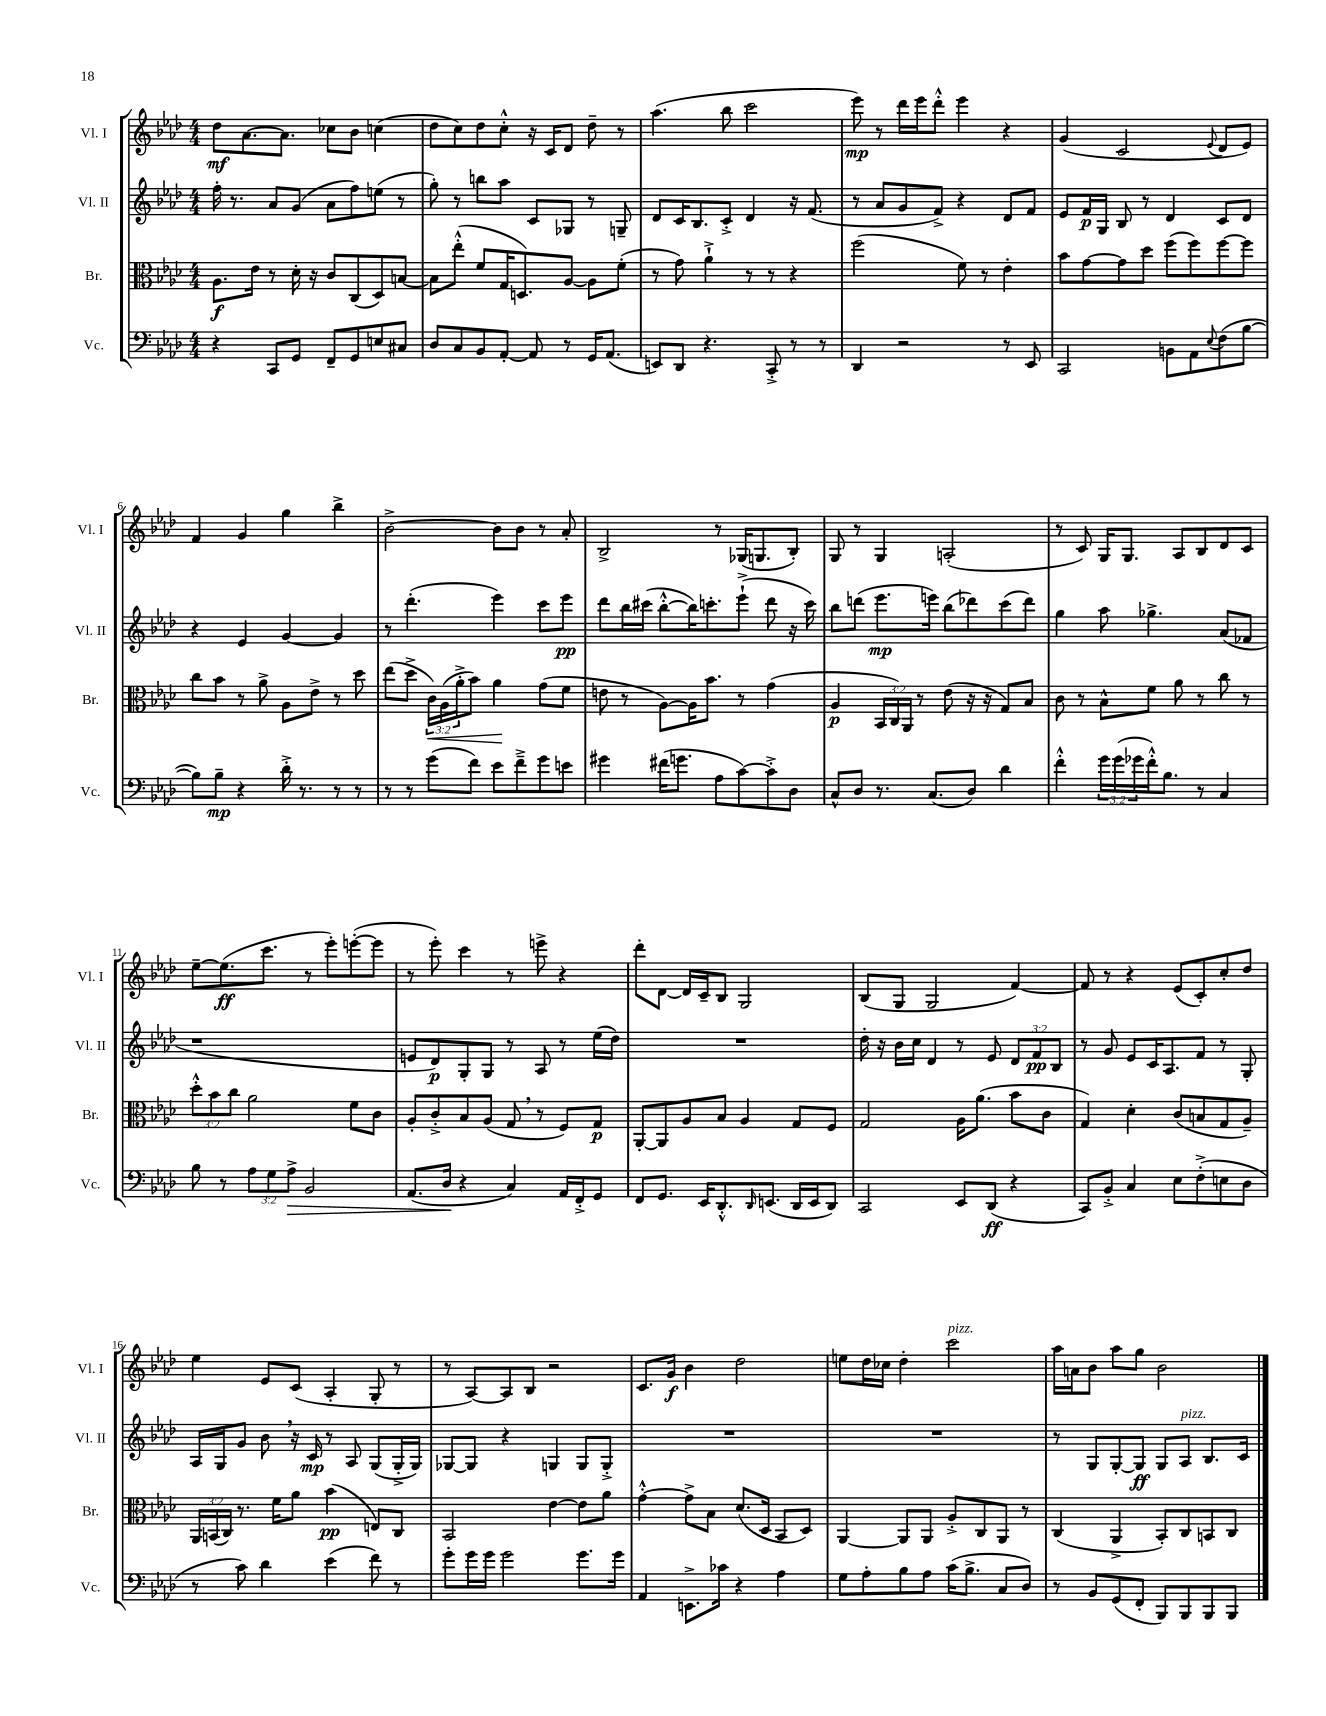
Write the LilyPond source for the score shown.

<<
\new StaffGroup <<
\new Staff = "s0" \with { instrumentName = "Vl. I" shortInstrumentName = "Vl. I" } {
    \clef treble \key aes \major \numericTimeSignature \time 4/4
    des''8\mf aes'8.~ aes'8. ces''8 bes'8 c''4( |
    des''8 c''8) des''8 c''8-.-^ r16 c'16 des'8 des''8-- r8 |
    aes''4.( bes''8 c'''2 |
    ees'''8\mp) r8 des'''16 ees'''16 des'''8-.-^ ees'''4 r4 |
    g'4( c'2 \appoggiatura { ees'8 } des'8 ees'8) |
    f'4 g'4 g''4 bes''4-> |
    bes'2~-> bes'8 bes'8 r8 aes'8-. |
    bes2-> r8 ges16( g8. bes8-.) |
    g8 r8 g4 a2-.( |
    r8 c'8) g16 g8. aes8 bes8 des'8 c'8 |
    ees''8~-- ees''8.\ff( c'''8. r8 ees'''8-.) e'''8~-.( e'''8 |
    r8 ees'''8-.) c'''4 r8 e'''8-> r4 |
    des'''8-. des'8~ des'16 c'16-- bes8 g2 |
    bes8( g8 g2 f'4~) |
    f'8 r8 r4 ees'8( c'8-.) c''8-. des''8 |
    ees''4 ees'8 c'8( aes4-. g8-. r8 |
    r8 aes8~) aes8 bes8 r2 |
    c'8. g'16\f bes'4 des''2 |
    e''8 des''16 ces''16 des''4-. c'''2^\markup { \italic "pizz." } |
    aes''16 a'16 bes'8 aes''8 g''8 bes'2 \bar "|." |
}
\new Staff = "s1" \with { instrumentName = "Vl. II" shortInstrumentName = "Vl. II" } {
    \clef treble \key aes \major \numericTimeSignature \time 4/4 \override Staff.TupletNumber.text = #tuplet-number::calc-fraction-text
    f''16-. r8. aes'8 g'8( aes'8 f''8) e''8( r8 |
    g''8-.) r8 b''8 aes''8 c'8 ges8 r8 g8-- |
    des'8 c'16 bes8. c'8-.-> des'4 r16 f'8.( |
    r8 aes'8 g'8 f'8->) r4 des'8 f'8 |
    ees'8 f'16\p g16 bes8 r8 des'4 c'8 des'8 |
    r4 ees'4 g'4~ g'4 |
    r8 des'''4.-.( ees'''4) c'''8 ees'''8\pp |
    des'''8 bes''16 cis'''16( bes''8~-.-^ bes''16) c'''8.-. ees'''8-!->( des'''8 r16 c'''16) |
    bes''8 d'''8( ees'''8.\mp e'''16) bes''8( des'''8) c'''8( des'''8) |
    g''4 aes''8 ges''4.-> aes'8( fes'8 |
    r1 |
    e'8 des'8\p) g8-. g8 r8 aes8 r8 ees''16( des''16) |
    R1 |
    des''16-. r16 bes'16 c''16 des'4 r8 ees'8 \tuplet 3/2 { des'8 f'8\pp bes8 } |
    r8 g'8 ees'8 c'16 aes8. f'8 r8 g8-. |
    aes16 g16 g'8 bes'8 \breathe r16 c'16\mp r8 aes8 g8( g16-.-> g16) |
    ges8~ ges8 r4 g4 g8 g8-.-> |
    R1 |
    R1 |
    r8 g8 g8~-. g8\ff g8 aes8^\markup { \italic "pizz." } bes8. c'16 \bar "|." |
}
\new Staff = "s2" \with { instrumentName = "Br." shortInstrumentName = "Br." } {
    \clef alto \key aes \major \numericTimeSignature \time 4/4 \override Staff.TupletNumber.text = #tuplet-number::calc-fraction-text
    aes8.\f ees'16 r8 des'16-. r16 c'8 c8( des8) b8~ |
    b8 ees''8-.-^( f'8 g16 d8.) aes8~ aes8 f'8-.( |
    r8 g'8) aes'4-!-> r8 r8 r4 |
    f''2( f'8) r8 ees'4-. |
    bes'8 g'8~ g'8 des''8 f''8( f''8) f''8~ f''8 |
    c''8 bes'8 r8 aes'8-> aes8 ees'8-> r8 des''8 |
    ees''8( des''8-> \tuplet 3/2 { c'16\<) aes16( aes'16-.-> } bes'8) aes'4\! g'8( f'8 |
    e'8 r8 aes8~) aes16 bes'8. r8 g'4( |
    aes4\p \tuplet 3/2 { bes,16 c16) aes,16 } r8 ees'8( r16 r16 g8) bes8 |
    c'8 r8 bes8-^ f'8 aes'8 r8 c''8 r8 |
    \tuplet 3/2 { des''8-.-^ bes'8 c''8 } aes'2 f'8 c'8 |
    aes8-. c'8-.-> bes8 aes8( g8 \breathe r8 f8) g8\p |
    aes,8~-. aes,8 aes8 bes8 aes4 g8 f8 |
    g2 aes16 aes'8.( bes'8 c'8 |
    g4) des'4-. c'8( b8 g8 aes8--) |
    \tuplet 3/2 { aes,16 b,16( c16) } r8. f'16 aes'8 bes'4\pp( e8) c8 |
    bes,2 ees'4~ ees'8 aes'8 |
    g'4~-.-^ g'8-> bes8 des'8.( des16 bes,8 des8) |
    aes,4~ aes,8 aes,8 aes8-.-> c8 aes,8 r8 |
    c4( aes,4-> bes,8-.) c8 b,8 c8 \bar "|." |
}
\new Staff = "s3" \with { instrumentName = "Vc." shortInstrumentName = "Vc." } {
    \clef bass \key aes \major \numericTimeSignature \time 4/4 \override Staff.TupletNumber.text = #tuplet-number::calc-fraction-text
    r4 c,8 g,8 f,8-- g,8 e8 cis8 |
    des8 c8 bes,8 aes,8~-. aes,8 r8 g,16 aes,8.( |
    e,8) des,8 r4. c,8-.-> r8 r8 |
    des,4 r2 r8 ees,8 |
    c,2 b,8 aes,8 \appoggiatura { ees8 } f8( bes8~ |
    bes8) bes8--\mp r4 des'16-.-> r8. r8 r8 |
    r8 r8 g'8( f'8) ees'8 f'8---> g'8 e'8 |
    gis'4 fis'16( g'8. aes8 c'8~) c'8-.-> des8 |
    c8-^ des8 r8. c8.( des8) des'4 |
    f'4-.-^ \tuplet 3/2 { g'16 g'16( ges'16 } f'16-.-^) bes8. r8 c4 |
    bes8 r8 \tuplet 3/2 { aes8 g8 aes8->\> } bes,2 |
    aes,8.( des16\! r4 c4) aes,16 f,16-.-> g,8 |
    f,8 g,8. ees,16 des,8.-.-^ \grace { des,16 } e,8.( des,16 e,16 des,8) |
    c,2 ees,8 des,8\ff( r4 |
    c,8) bes,8-.-> c4 ees8 f8-.->( e8 des8 |
    r8 c'8) des'4 ees'4( f'8) r8 |
    g'8-. g'16 g'16 g'2 g'8. g'16 |
    aes,4 e,8.-> ces'16 r4 aes4 |
    g8 aes8-. bes8 aes8 c'16( bes8.-> c8 des8) |
    r8 bes,8 g,8( f,8-. bes,,8) bes,,8 bes,,8 bes,,8 \bar "|." |
}
>>
>>
